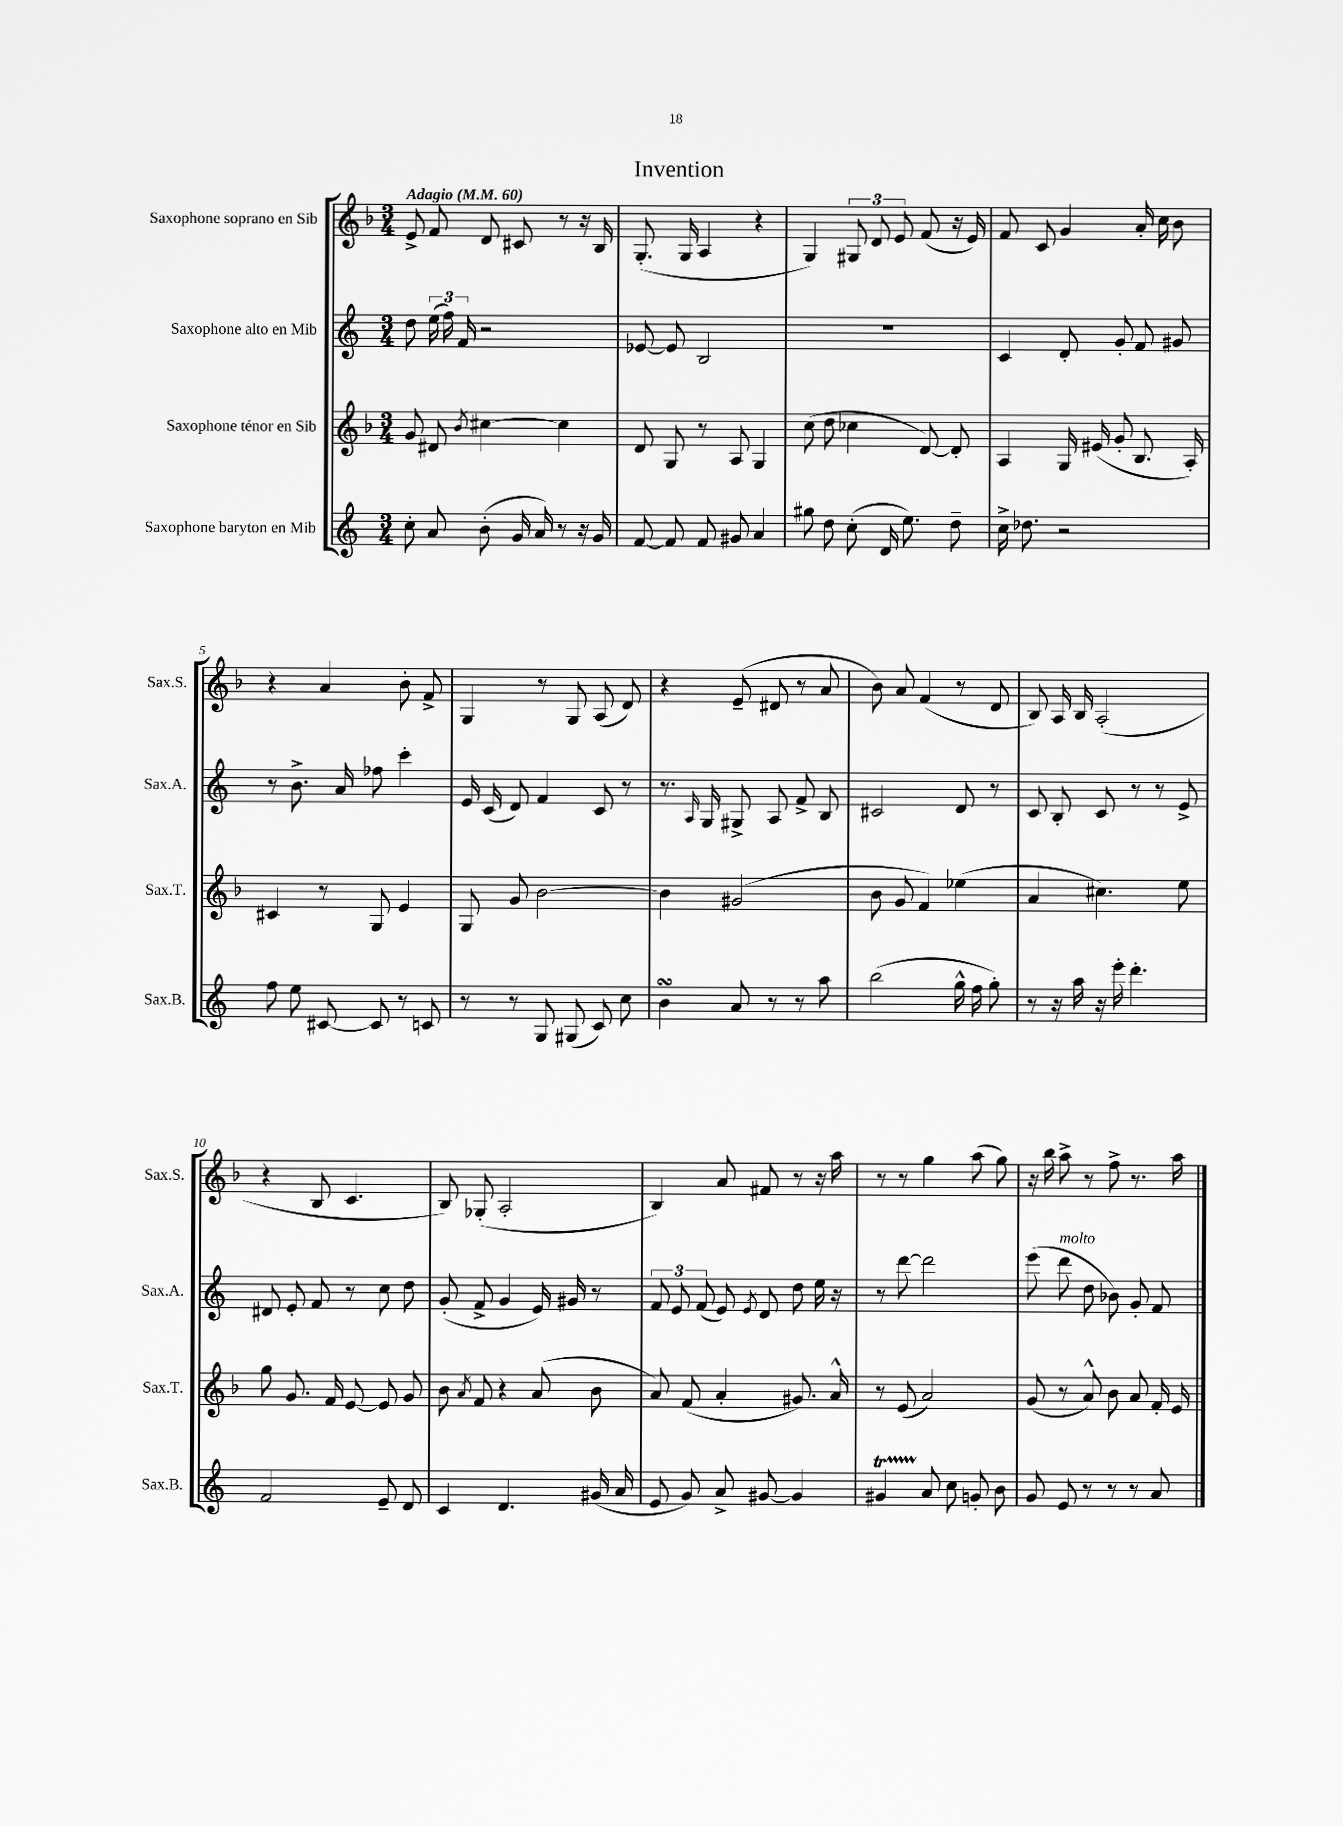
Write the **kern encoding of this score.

**kern	**kern	**kern	**kern
*staff4	*staff3	*staff2	*staff1
*clefG2	*clefG2	*clefG2	*clefG2
*k[]	*k[b-]	*k[]	*k[b-]
*M3/4	*M3/4	*M3/4	*M3/4
*MM60	*MM60	*MM60	*MM60
8cc'	8g	8dd	8e^
8a	8d#	(24ee	8f
.	.	24ff)	.
.	.	24f	.
.	8qb-	.	.
(8b'	[4cc#	2r	8d
16g	.	.	8c#
16a)	.	.	.
8r	4cc#]	.	8r
16r	.	.	16r
16g	.	.	16B-
=	=	=	=
[8f	8d	[8e-	(8.G'
8f]	8G	8e-]	.
.	.	.	16G
8f	8r	2B	4A
8g#	8A	.	.
4a	4G	.	4r
=	=	=	=
8gg#	(8cc	2.r	4G)
8dd	8dd	.	.
(8cc'	4cc-	.	12G#
.	.	.	12d
16d	.	.	.
.	.	.	12e
8.ee)	.	.	.
.	[8d)	.	(8f
8dd~	8d']	.	16r
.	.	.	16e)
=	=	=	=
16cc^	4A	4c	8f
8.dd-	.	.	.
.	.	.	8c
2r	16G	8d'	4g
.	(16e#	.	.
.	8g'	8g'	.
.	8.B-	8f	16a'
.	.	.	16cc
.	.	8g#	8b-
.	16A')	.	.
=	=	=	=
8ff	4c#	8r	4r
8ee	.	8.b^	.
[8c#	8r	.	4a
.	.	16a	.
8c#]	8G	8ff-	.
8r	4e	4ccc'	8b-'
8c	.	.	8f^
=	=	=	=
8r	8G	16e	4G
.	.	(16c	.
8r	8g	8d)	.
8G	[2b-	4f	8r
(8G#	.	.	8G
8c)	.	8c	(8A
8cc	.	8r	8d)
=	=	=	=
4b	4b-]	8.r	4r
.	.	16qqA	.
.	.	16G	.
8a	(2g#	8G#^	(8e~
8r	.	8A	8d#
8r	.	8f^	8r
8aa	.	8B	8a
=	=	=	=
(2bb	8b-	2c#	8b-)
.	8g	.	8a
.	4f)	.	(4f
16gg^^	(4ee-	8d	8r
16ff	.	.	.
8gg')	.	8r	8d
=	=	=	=
8r	4a	8c	8B-)
16r	.	8B'	16A
16aa	.	.	16B-
16r	4.cc#)	8c	(2A'
16eee'	.	.	.
4.ddd'	.	8r	.
.	.	8r	.
.	8ee	8e^	.
=	=	=	=
2f	8gg	8d#	4r
.	8.g	8e'	.
.	.	8f	8B-
.	16f	.	.
.	[8e	8r	4.c
8e~	8e]	8cc	.
8d	8g	8dd	.
=	=	=	=
4c	8b-	(8g'	8B-)
.	8qa	.	.
.	8f	8f^	(8G-'
4.d	4r	4g	2A'
.	(8a	16e)	.
.	.	16g#	.
(16g#	8b-	8r	.
16a	.	.	.
=	=	=	=
8e	8a)	12f	4B-)
.	.	12e	.
8g)	(8f	.	.
.	.	(12f	.
8a^	4a'	8e)	8a
.	.	8qe	.
[8g#	.	8d	8f#
4g#]	8.g#)	8dd	8r
.	.	16ee	16r
.	16a^^	16r	16aa
=	=	=	=
4g#	8r	8r	8r
.	(8e	[8ddd	8r
8a	2a)	2ddd]	4gg
8cc	.	.	.
8g'	.	.	(8aa
8b	.	.	8gg)
=	=	=	=
8g	(8g	(8eee	16r
.	.	.	16bb-
8e	8r	8ddd	8aa^
8r	8a^^)	8dd	8r
8r	8b-	8b-)	8ff^
8r	8a	8g'	8.r
8a	16f'	8f	.
.	16e	.	16aa
==	==	==	==
*-	*-	*-	*-
